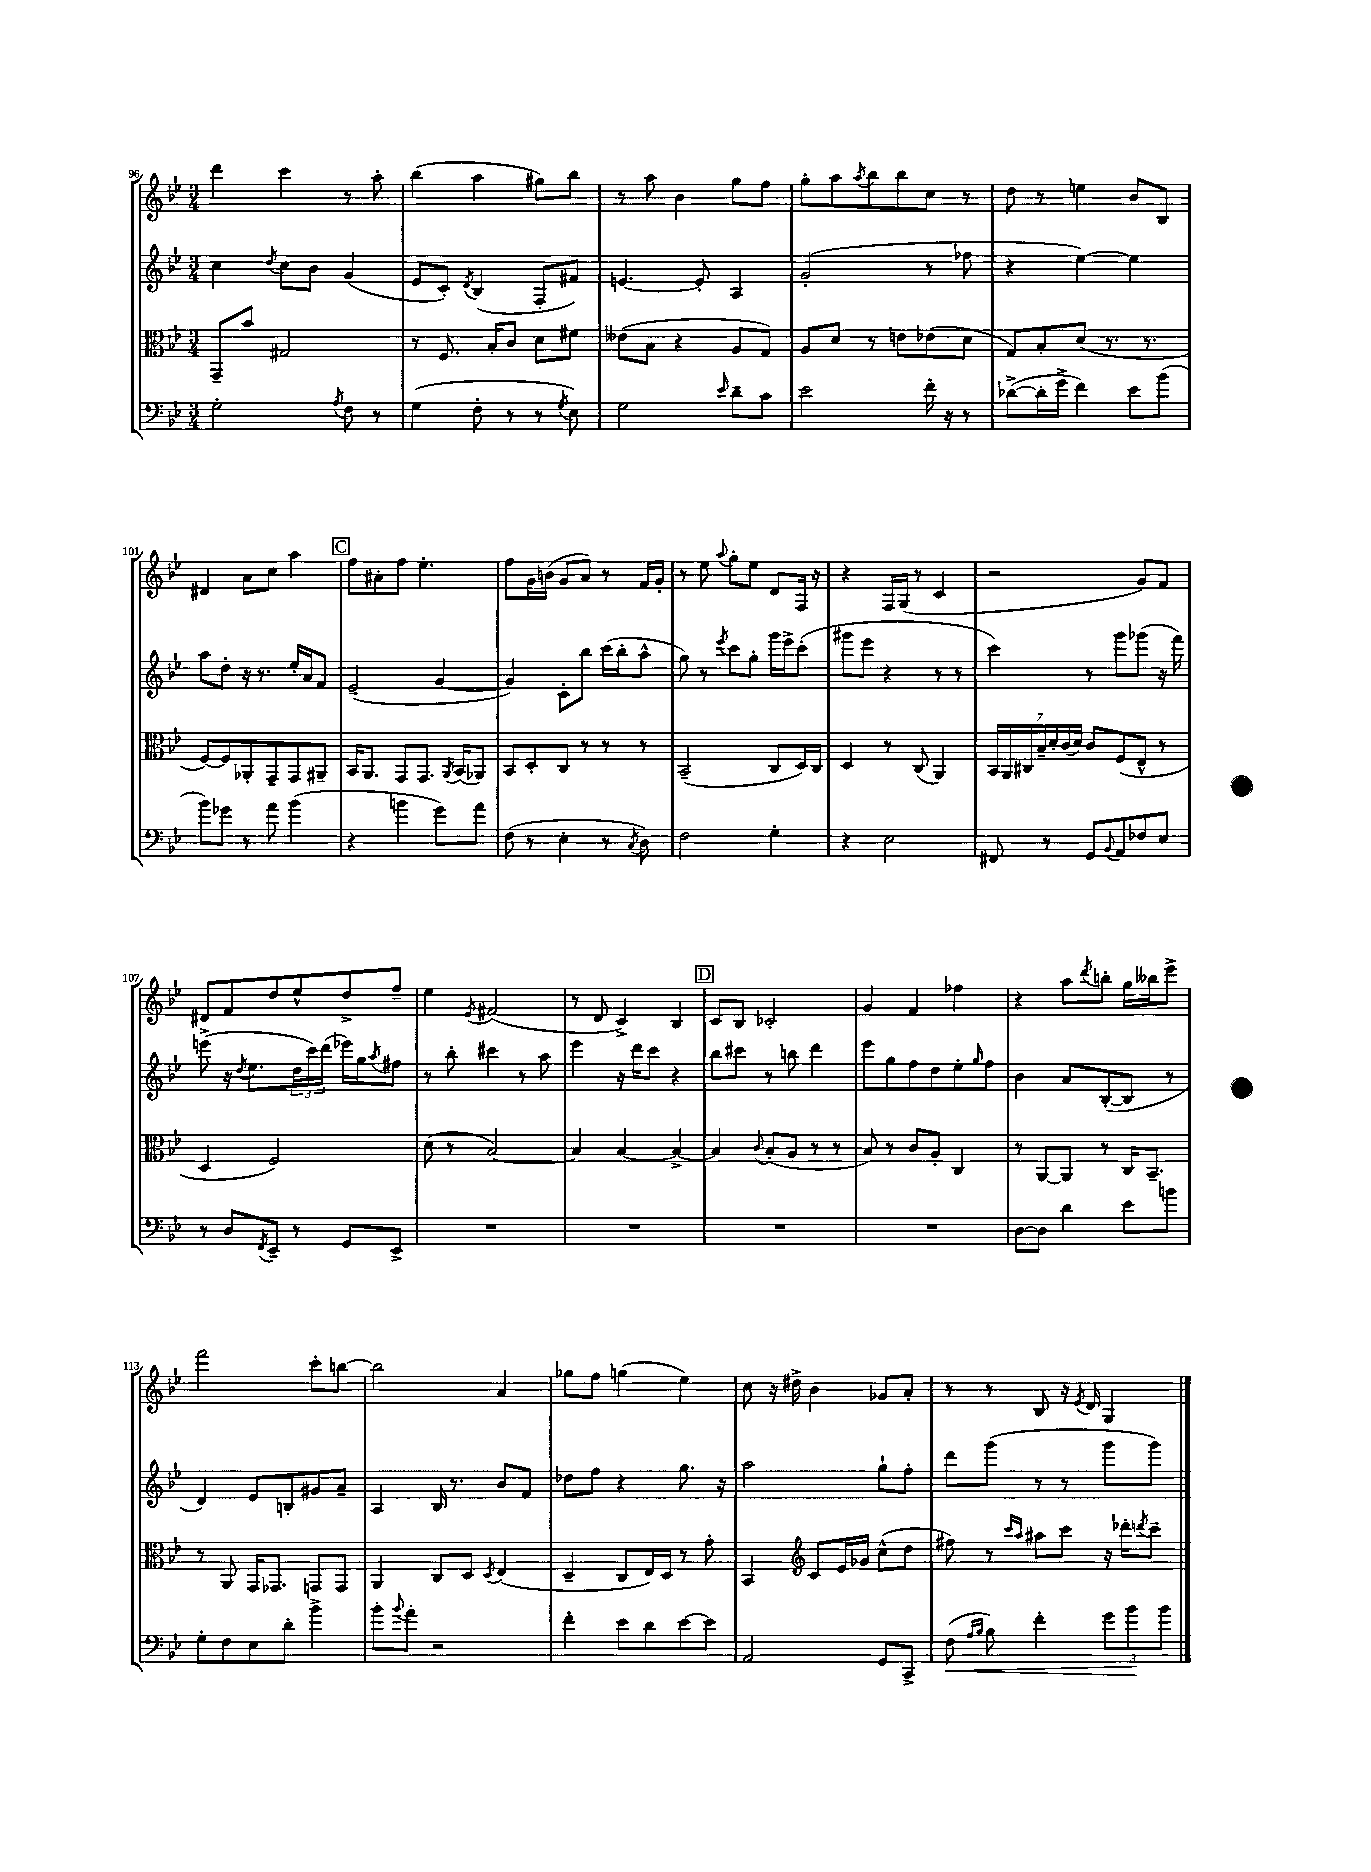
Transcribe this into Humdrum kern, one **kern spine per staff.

**kern	**dynam	**kern	**kern	**kern
*part4	*part4	*part3	*part2	*part1
*staff4	*staff4	*staff3	*staff2	*staff1
*clefF4	*	*clefC3	*clefG2	*clefG2
*k[b-e-]	*	*k[b-e-]	*k[b-e-]	*k[b-e-]
*M3/4	*	*M3/4	*M3/4	*M3/4
=96	=96	=96	=96	=96
2G'\	.	8GG~/L	4cc\	4ddd\
.	.	8b-/J	.	.
.	.	.	8qdd/	.
.	.	2G#X/	8cc\L	4ccc\
.	.	.	8b-\J	.
8qA/	.	.	.	.
8F\	.	.	(4g/	8r
8r	.	.	.	8aa'\
=97	=97	=97	=97	=97
(4G\	.	8r	8e-/L	(4bb-\
.	.	8.F/	8c'/J)	.
.	.	.	8qd/	.
8F'\	.	.	(4B-/	4aa\
.	.	16B-'/KL	.	.
8r	.	8c/J	.	.
8r	.	8d\L	8F'/L	8gg#X\L)
8qG/	.	.	.	.
8E-\)	.	8f#X\J	8f#X/J)	8bb-\J
=98	=98	=98	=98	=98
2G\	.	(8e--X\L	[4.en/	8r
.	.	8B-\J	.	8aa\
.	.	4r	.	4b-\
.	.	.	8e'/]	.
16qqe-/	.	.	.	.
8d~\L	.	8A/L	4A/	8gg\L
8c\J	.	8G/J)	.	8ff\J
=99	=99	=99	=99	=99
2e-\	.	8A/L	(2g'/	8gg'\L
.	.	8d/J	.	8aa\
.	.	.	.	8qaa/
.	.	8r	.	8bb-\
.	.	8en\L	.	8bb-\
16f'\	.	(8e-X\	8r	8cc\J
16r	.	.	.	.
8r	.	8d\J	8ff-X\	8r
=100	=100	=100	=100	=100
([8d-X^\L	.	8G/L)	4r	8dd\
16d-'\L]	.	8B-'/	.	8r
16g^\JJ	.	.	.	.
4f\)	.	(8d/J	[4ee-\)	4een\
.	.	8.r	.	.
8e-\L	.	.	4ee-\]	8b-/L
.	.	8.r	.	.
(8b-\J	.	.	.	8B-/J
!!LO:LB:g=z
=101	=101	=101	=101	=101
8b-\L)	.	[8F/L)	8aa\L	4d#X/
8g-X\J	.	8F/]	8dd'\J	.
8r	.	8AA-X'/	16r	8a\L
.	.	.	8.r	.
8a\	.	8GG~/	.	8cc\J
(4b-\	.	8GG/	16ee-'/LL	4aa\
.	.	.	16a/J	.
.	.	8AA#X~/J	8f/J	.
!!LO:REH:place=s1:t=C
=102	=102	=102	=102	=102
4r	.	16BB-/KL	(2e-~/	8ff\L
.	.	8.AA/J	.	.
.	.	.	.	8a#X'\
4bn\	.	8GG/L	.	8ff\J
.	.	8.GG/J	.	4.ee-'\
8g\L)	.	.	[4g/	.
.	.	8qAA/	.	.
.	.	(16BB-/KL	.	.
8a\J	.	8AA-X/J)	.	.
=103	=103	=103	=103	=103
(8F\	.	8BB-/L	4g/])	8ff\L
8r	.	8D'/	.	16g\L
.	.	.	.	(16bn\JJ
4E-'\	.	8C/J	8c'\L	8g/L
.	.	8r	8bb-\J	8a/J)
8r	.	8r	(16ccc\LL	8r
.	.	.	16bb-'\J	.
8qC/	.	.	.	.
8D\)	.	8r	8aa^^\J	16f/LL
.	.	.	.	16g'/JJ
=104	=104	=104	=104	=104
2F\	.	(2BB-~/	8gg\)	8r
.	.	.	8r	8ee-\
.	.	.	8qeee-/	8qqaa/
.	.	.	8ccc\L	8gg'\L
.	.	.	8gg'\J	8ee-\J
4G'\	.	8C/L	16ggg\LL	8d/L
.	.	.	16eee-^\J	.
.	.	16D/L)	(8ccc'\J	16F/Jk
.	.	16C/JJ	.	16r
=105	=105	=105	=105	=105
4r	.	4D/	8ggg#X\L	4r
.	.	.	8eee-\J	.
2E-\	.	8r	4r	16F/LL
.	.	.	.	(16G/JJ
.	.	(8C/	.	8r
.	.	4AA/)	8r	4c/
.	.	.	8r	.
=106	=106	=106	=106	=106
8FF#X/	.	28BB-/LL	4ccc\)	2r
.	.	28AA/	.	.
.	.	28C#X/	.	.
.	.	28B-~/	.	.
8r	.	.	.	.
.	.	28d'/	.	.
.	.	(28c/	.	.
.	.	28d/JJ)	.	.
8GG/L	.	8c/L	8r	.
8qqBB-/	.	.	.	.
8AA/	.	(8F/	8ggg\L	.
8F-X/	.	8E-^^/J	(8ggg-X\J	8g/L)
8E-/J	.	8r	16r	8f/J
.	.	.	16fff\)	.
!!LO:LB:g=z
=107	=107	=107	=107	=107
8r	.	4D/	(8eeen^\	8d#X/L
8D/L	.	.	16r	8f/
.	.	.	8qdd/	.
.	.	.	8.ee-\L	.
8qFF/	.	.	.	.
8EE-~/J	.	2F/)	.	8dd/
8r	.	.	24dd\L	8ee-^^/
.	.	.	24ccc\)	.
.	.	.	(24ddd\JJ	.
8GG/L	.	.	16eee-X\LL)	8dd^/
.	.	.	16gg\J	.
.	.	.	8qaa/	.
8EE-^/J	.	.	8ff#X\J	8ff~/J
=108	=108	=108	=108	=108
2.r	.	(8d\	8r	4ee-\
.	.	8r	8bb-'\	.
.	.	.	.	8qe-/
.	.	[2B-/)	4ccc#X\	(2f#X/
.	.	.	8r	.
.	.	.	8aa\	.
=109	=109	=109	=109	=109
2.r	.	4B-/]	4eee-\	8r
.	.	.	.	8d/
.	.	[4B-/	16r	4c^/)
.	.	.	16ddd\KL	.
.	.	.	8ccc\J	.
.	.	4B-^/_	4r	4B-/
!!LO:REH:place=s1:t=D
=110	=110	=110	=110	=110
2.r	.	4B-/]	8bb-\L	8c/L
.	.	.	8ccc#X\J	8B-/J
.	.	8qqc/	.	.
.	.	(8B-'/L	8r	2c-X'/
.	.	8A/J	8bbn\	.
.	.	8r	4ddd\	.
.	.	8r	.	.
=111	=111	=111	=111	=111
2.r	.	8B-/)	8eee-\L	4g/
.	.	8r	8gg\	.
.	.	8c/L	8ff\	4f/
.	.	8A'/J	8dd\	.
.	.	4C/	8ee-'\	4ff-X\
.	.	.	16qqgg/	.
.	.	.	8ff\J	.
=112	=112	=112	=112	=112
[8D\L	.	8r	4b-\	4r
8D\J]	.	[8AA/L	.	.
4d\	.	8AA/J]	8a/L	8aa\L
.	.	.	.	8qddd/
.	.	8r	([8B-'/	8bbn'\J
8e-\L	.	16C/KL	8B-/J]	16gg\LL
.	.	8.BB-~/J	.	16bb--X\J
8bn\J	.	.	8r	8eee-^\J
!!LO:LB:g=z
=113	=113	=113	=113	=113
8G'\L	.	8r	4d/)	2fff\
8F\	.	8AA/	.	.
8E-\	.	16GG/KL	8e-/L	.
.	.	8.GG-X/J	.	.
8d'\J	.	.	8Bn'/	.
4b-^\	.	8GGn/L	8g#X/	8ccc'\L
.	.	8GG/J	8a~/J	[8bbn\J
=114	=114	=114	=114	=114
8b-'\L	.	4AA/	4A/	2bb\]
8qqb-/	.	.	.	.
8a'\J	.	.	.	.
2r	.	8C/L	16B-/	.
.	.	.	8.r	.
.	.	8D/J	.	.
.	.	8qD/	.	.
.	.	(4E-/	8b-/L	4a/
.	.	.	8f/J	.
=115	=115	=115	=115	=115
4f'\	.	4D~/	8dd-X\L	8gg-X\L
.	.	.	8ff\J	8ff\J
8e-\L	.	8C/L	4r	(4ggn\
8d\	.	16E-/L)	.	.
.	.	16D/JJ	.	.
[8e-\	.	8r	8.gg\	4ee-\)
8e-\J]	.	8g'\	.	.
.	.	.	16r	.
=116	=116	=116	=116	=116
2AA/	.	4BB-/	2aa\	8cc\
.	.	.	.	16r
.	.	.	.	16dd#X^\
*	*	*clefG2	*	*
.	.	8c/L	.	4b-\
.	.	16e-/L	.	.
.	.	16g-X/JJ	.	.
8GG/L	.	(8cc^^\L	8gg`\L	8g-X/L
8CC^/J	.	8dd\J	8ff'\J	8a'/J
=117	=117	=117	=117	=117
!	!LO:HP:b	!	!	!
(8F\	<	8ff#X\)	8ddd\L	8r
16qqA/LL	.	.	.	.
16qqB-/JJ	.	.	.	.
8B-\)	.	8r	(8ggg\J	8r
.	.	16qqccc/LL	.	.
.	.	16qqaa/JJ	.	.
4f'\	.	8aa#X\L	8r	8B-/
.	.	8ccc\J	8r	16r
.	.	.	.	8qe-/
.	.	.	.	16d/
12g\L	.	16r	8ggg\L	4G/
.	.	16ddd-X'\KL	.	.
12b-\	.	.	.	.
.	.	8qdddn/	.	.
.	.	8ccc~\J	8ggg\J)	.
12b-\J	[	.	.	.
==	==	==	==	==
*-	*-	*-	*-	*-
